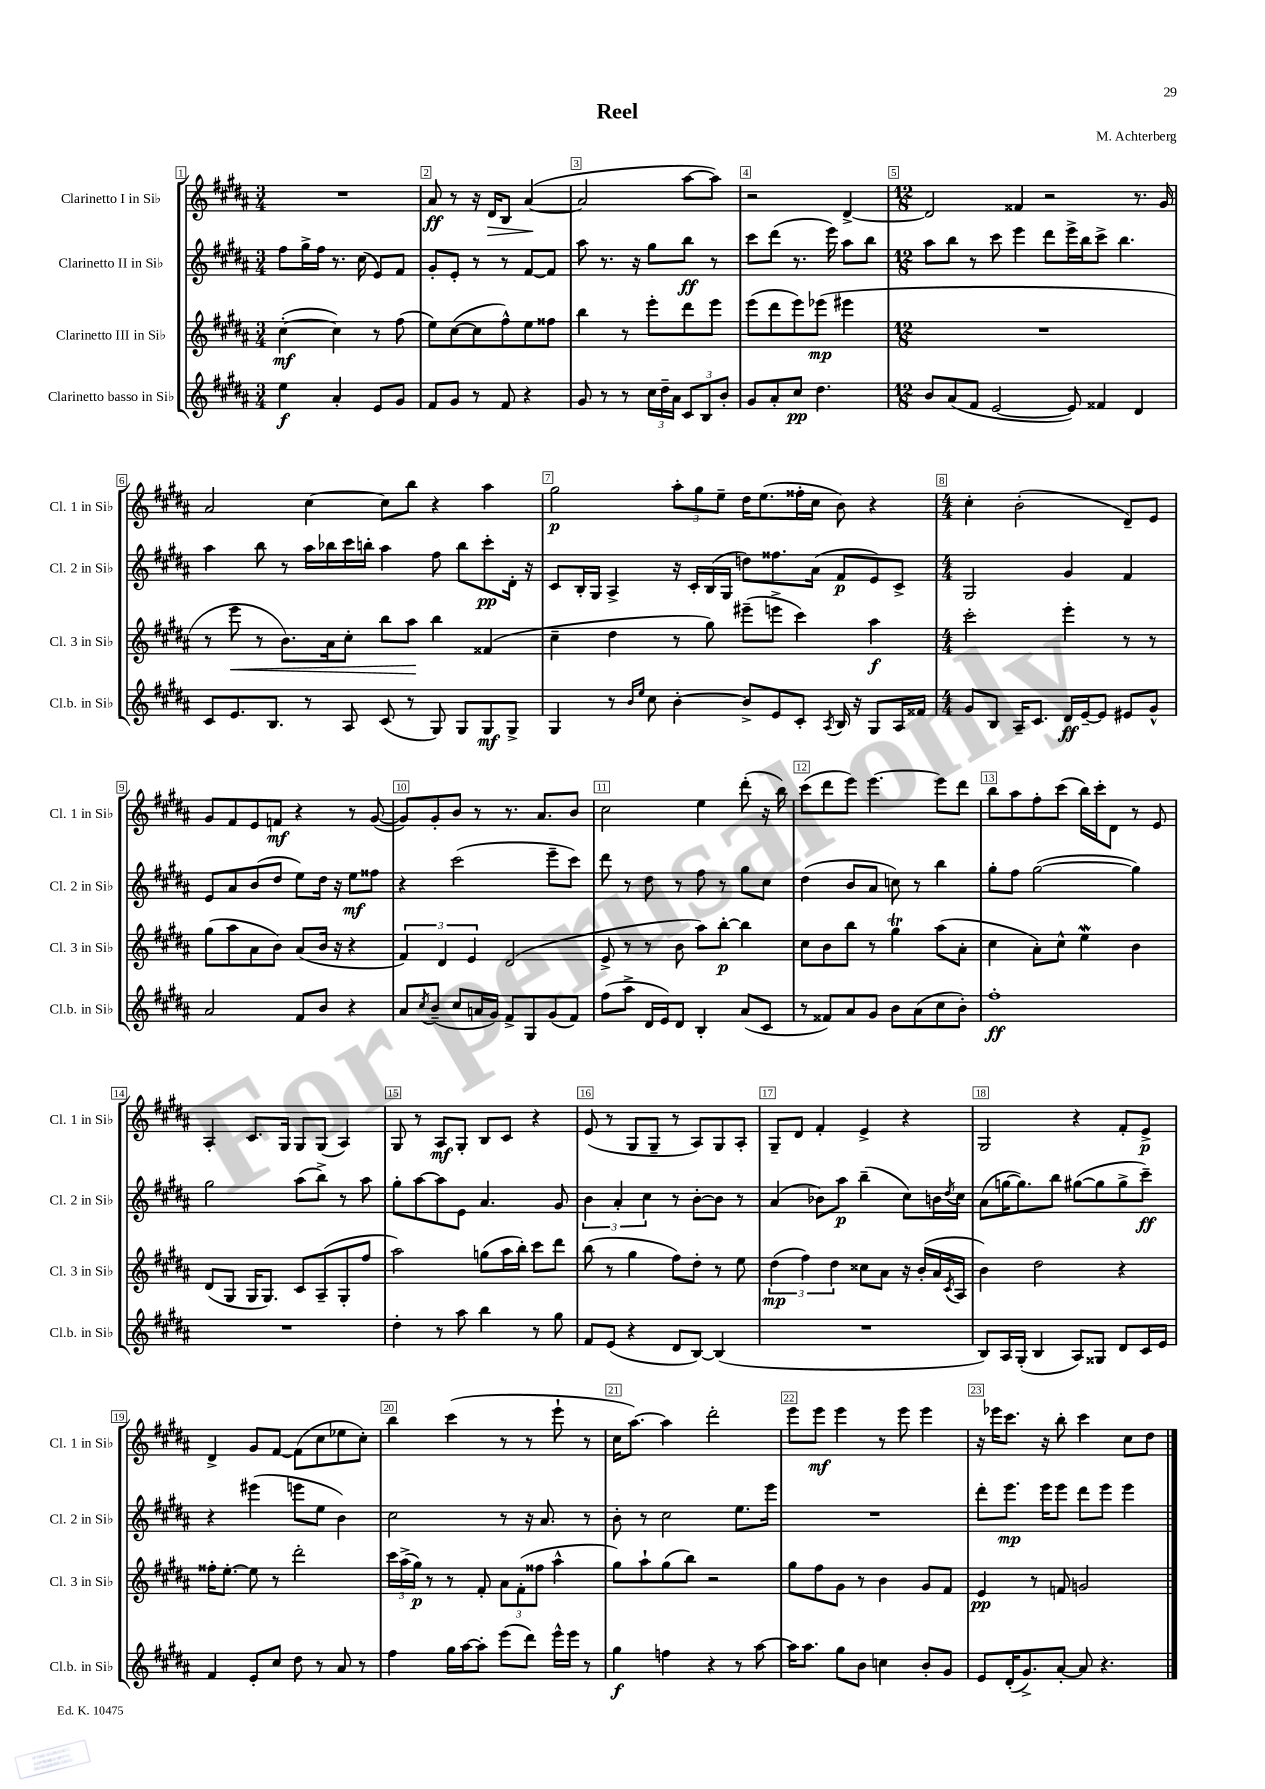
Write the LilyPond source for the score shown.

\header { title = "Reel" composer = "M. Achterberg" }
<<
\new StaffGroup <<
\new Staff = "s0" \with { instrumentName = "Clarinetto I in Sib" shortInstrumentName = "Cl. 1 in Sib" } {
    \clef treble \key b \major \numericTimeSignature \time 3/4
    R2. |
    ais'8\ff r8 r16 dis'16\> b8 ais'4~\!( |
    ais'2 ais''8~ ais''8) |
    r2 dis'4~-> |
    \numericTimeSignature \time 12/8 dis'2 fisis'4 r2 r8. gis'16 |
    ais'2 cis''4~ cis''8 b''8 r4 ais''4 |
    gis''2\p \tuplet 3/2 { ais''8-. gis''8 e''8-- } dis''16 e''8.( fisis''16-. cis''16 b'8) r4 |
    \numericTimeSignature \time 4/4 cis''4-. b'2-.( dis'8--) e'8 |
    gis'8 fis'8 e'8 f'8\mf r4 r8 gis'8~( |
    gis'8) gis'8-. b'8 r8 r8. ais'8. b'8 |
    cis''2 e''4 dis'''8-.( r16 b''16) |
    cis'''8( dis'''8 e'''8) e'''4.~ e'''8 dis'''8 |
    b''8 ais''8 fis''8-. cis'''8( b''16) cis'''16-. dis'8 r8 e'8 |
    ais4-. cis'8. gis16 gis8 gis8( ais4) |
    gis8 r8 ais8\mf gis8-. b8 cis'8 r4 |
    e'8( r8 gis8 gis8-- r8 ais8) gis8 ais8-. |
    gis8-- dis'8 fis'4-. e'4-> r4 |
    gis2 r4 fis'8-. e'8->\p |
    dis'4-> gis'8 fis'8~ fis'8( cis''8 ees''8 cis''8-.) |
    b''4 cis'''4( r8 r8 e'''8-! r8 |
    cis''16 ais''8.~) ais''4 dis'''2-. |
    e'''8 e'''8\mf e'''4 r8 e'''8 e'''4 |
    r16 ees'''16 cis'''8. r16 b''8-. cis'''4 cis''8 dis''8 \bar "|." |
}
\new Staff = "s1" \with { instrumentName = "Clarinetto II in Sib" shortInstrumentName = "Cl. 2 in Sib" } {
    \clef treble \key b \major \numericTimeSignature \time 3/4
    fis''8 gis''16-> fis''16 r8. cis''16( e'8) fis'8 |
    gis'8-. e'8-. r8 r8 fis'8~ fis'8 |
    ais''8 r8. r16 gis''8 b''8\ff r8 |
    cis'''8 dis'''8( r8. e'''16) ais''8 b''8 |
    \numericTimeSignature \time 12/8 ais''8 b''8 r8 cis'''8 e'''4 dis'''8 e'''16-> b''16 cis'''8-> b''4. |
    ais''4 b''8 r8 ais''16 bes''16 cis'''16 b''16-. ais''4 fis''8 b''8 cis'''8-.\pp dis'16-. r16 |
    cis'8 b16-. gis16 ais4-> r16 cis'16-. b16( gis16 d''8) fisis''8. ais'16( fis'8\p e'8) cis'8-> |
    \numericTimeSignature \time 4/4 gis2 gis'4 fis'4 |
    e'8 ais'8 b'8( dis''8 e''8) dis''16 r16 e''8\mf fisis''8 |
    r4 cis'''2( e'''8-- cis'''8) |
    dis'''8 r8 dis''8 r8 fis''8 r8 gis''8 cis''8 |
    dis''4( b'8 ais'8 c''8) r8 b''4 |
    gis''8-. fis''8 gis''2~( gis''4) |
    gis''2 ais''8( b''8->) r8 ais''8 |
    gis''8-. ais''8~ ais''8 e'8 ais'4. gis'8 |
    \tuplet 3/2 { b'4 ais'4-. cis''4 } r8 b'8~-. b'8 r8 |
    ais'4( bes'8) ais''8\p b''4--( cis''8) b'16 \acciaccatura { dis''8 } cis''16 |
    ais'8( g''16~ g''8.) b''8 gis''8~( gis''8 gis''8-> cis'''8--\ff) |
    r4 eis'''4( e'''8 e''8 b'4) |
    cis''2 r8 r16 ais'8. r8 |
    b'8-. r8 cis''2 e''8. e'''16 |
    R1 |
    dis'''8-. e'''8.\mp e'''16 e'''8 dis'''8 e'''8 e'''4 \bar "|." |
}
\new Staff = "s2" \with { instrumentName = "Clarinetto III in Sib" shortInstrumentName = "Cl. 3 in Sib" } {
    \clef treble \key b \major \numericTimeSignature \time 3/4
    cis''4~-.\mf( cis''4) r8 fis''8( |
    e''8) cis''8~( cis''8 fis''8-^) e''8 fisis''8 |
    b''4 r8 e'''8-. dis'''8 e'''8 |
    e'''8( dis'''8 e'''8) ees'''8\mp( eis'''4 |
    \numericTimeSignature \time 12/8 R1. |
    r8 e'''8\< r8 b'8.) ais'16 cis''8-. b''8 ais''8\! b''4 fisis'4( |
    cis''4-- dis''4 r8 gis''8) eis'''8--( e'''8-> cis'''4) ais''4\f |
    \numericTimeSignature \time 4/4 cis'''2-. e'''4-. r8 r8 |
    gis''8( ais''8 ais'8 b'8) ais'8( b'16 r16 r4 |
    \tuplet 3/2 { fis'4) dis'4 e'4 } dis'2( |
    e'8-> r8 r8 b'8 ais''8) b''8~-.\p b''4 |
    cis''8 b'8 b''8 r8 gis''4\trill ais''8( ais'8-. |
    cis''4 ais'8-.) cis''8-^ e''4\mordent b'4 |
    dis'8( gis8 gis16 gis8.) cis'8 ais8--( gis8-. fis''8 |
    ais''2) g''8( ais''16 b''16-.) cis'''8 dis'''8 |
    b''8( r8 gis''4 fis''8) dis''8-. r8 e''8 |
    \tuplet 3/2 { dis''4\mp( fis''4) dis''4 } cisis''8 ais'8 r16 b'16-.( ais'16 \acciaccatura { cis'8 } ais16 |
    b'4) dis''2 r4 |
    fisis''16-. e''8.~-. e''8 r8 dis'''2-. |
    \tuplet 3/2 { cis'''16 ais''16->( gis''16\p) } r8 r8 fis'8-. \tuplet 3/2 { ais'8 fis'8-.( fisis''8 } ais''4-^ |
    gis''8) ais''8-! gis''8( b''8) r2 |
    gis''8 fis''8 gis'8 r8 b'4 gis'8 fis'8 |
    e'4\pp r8 f'8 g'2 \bar "|." |
}
\new Staff = "s3" \with { instrumentName = "Clarinetto basso in Sib" shortInstrumentName = "Cl.b. in Sib" } {
    \clef treble \key b \major \numericTimeSignature \time 3/4
    e''4\f ais'4-. e'8 gis'8 |
    fis'8 gis'8 r8 fis'8 r4 |
    gis'8 r8 r8 \tuplet 3/2 { cis''16 dis''16-- ais'16 } \tuplet 3/2 { cis'8 b8 b'8-. } |
    gis'8 ais'8-. cis''8\pp dis''4. |
    \numericTimeSignature \time 12/8 b'8 ais'8( fis'8 e'2~ e'8) fisis'4 dis'4 |
    cis'8 e'8. b8. r8 ais8 cis'8( r8 gis8) gis8 gis8\mf gis8-> |
    gis4 r8 \grace { b'16 e''16 } cis''8 b'4~-. b'8-> e'8 cis'8-. \acciaccatura { ais8 } b16 r16 gis8 ais16 fisis'16 |
    \numericTimeSignature \time 4/4 gis'8 b8 ais16-- cis'8. dis'16\ff e'16~-- e'8 eis'8 gis'8-^ |
    ais'2 fis'8 b'8 r4 |
    ais'8 \acciaccatura { cis''8 } b'8--( cis''8 a'16 gis'16) fis'8-> gis8 gis'8( fis'8) |
    fis''8( ais''8-> dis'16 e'16) dis'8 b4-. ais'8( cis'8 |
    r8 fisis'8) ais'8 gis'8 b'8 ais'8( cis''8 b'8-.) |
    fis''1-.\ff |
    R1 |
    dis''4-. r8 ais''8 b''4 r8 gis''8 |
    fis'8 e'8( r4 dis'8 b8~) b4( |
    R1 |
    b8) ais16 gis16-.( b4 ais8) gisis8 dis'8 cis'16 e'16 |
    fis'4 e'8-. cis''8 dis''8 r8 ais'8 r8 |
    fis''4 gis''16 ais''16~ ais''8-. e'''8( dis'''8) e'''16-^ e'''16 r8 |
    gis''4\f f''4 r4 r8 ais''8~ |
    ais''16 ais''8. gis''8 b'8 c''4 b'8-. gis'8 |
    e'8 dis'16-.( gis'8.->) ais'8~-. ais'8 r4. \bar "|." |
}
>>
>>
\layout { \context { \Score \override BarNumber.break-visibility = ##(#f #t #t) barNumberVisibility = #all-bar-numbers-visible \override BarNumber.stencil = #(make-stencil-boxer 0.1 0.3 ly:text-interface::print) } }
